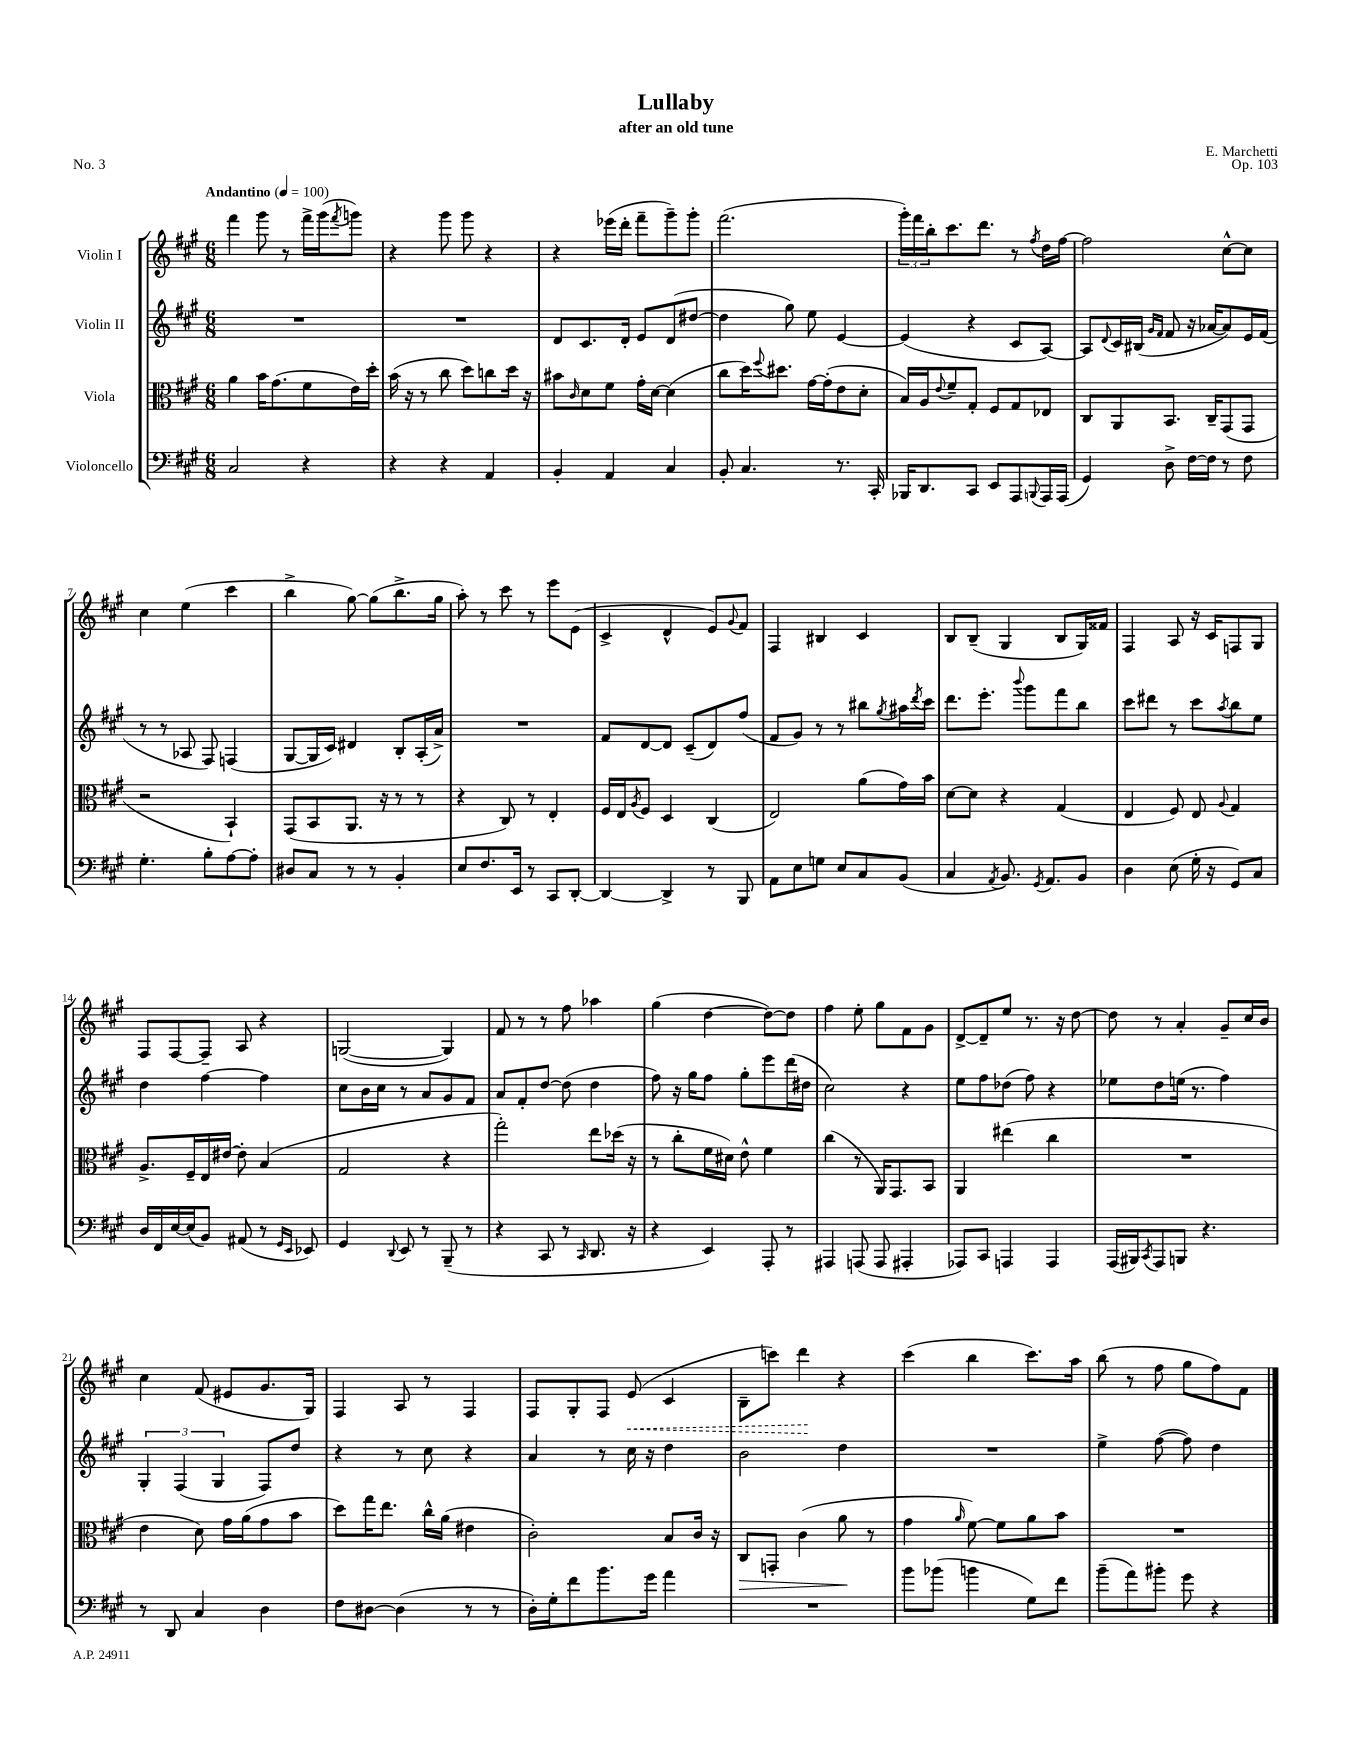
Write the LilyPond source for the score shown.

\header { title = "Lullaby" composer = "E. Marchetti" subtitle = "after an old tune" opus = "Op. 103" piece = "No. 3" }
<<
\new StaffGroup <<
\new Staff = "s0" \with { instrumentName = "Violin I" } {
    \clef treble \key a \major \numericTimeSignature \time 6/8 \tempo "Andantino" 4 = 100
    fis'''4 gis'''8 r8 fis'''16-> gis'''16( \acciaccatura { fis'''8 } g'''8) |
    r4 gis'''8 gis'''8 r4 |
    r4 ees'''16( d'''16-. fis'''8-- gis'''8--) gis'''8-. |
    fis'''2.( |
    \tuplet 3/2 { gis'''16-.) fis'''16 b''16-. } cis'''8. d'''8. r8 \acciaccatura { fis''8 } d''16 fis''16~ |
    fis''2 cis''8~-^ cis''8 |
    cis''4 e''4( cis'''4 |
    b''4-> gis''8~) gis''8( b''8.-> gis''16 |
    a''8-.) r8 cis'''8 r8 e'''8 e'8( |
    cis'4-> d'4-^ e'8) \appoggiatura { gis'8 } fis'8 |
    fis4 bis4 cis'4 |
    b8 b8--( gis4 b8 gis16) fisis'16 |
    fis4 a8 r16 cis'16 f8 gis8 |
    fis8 fis8~ fis8-- a8 r4 |
    g2~( g4) |
    fis'8 r8 r8 fis''8 aes''4 |
    gis''4( d''4~ d''8~) d''8 |
    fis''4 e''8-. gis''8 fis'8 gis'8 |
    d'8~-> d'8-- e''8 r8. r16 d''8~ |
    d''8 r8 a'4-. gis'8-- cis''16 b'16 |
    cis''4 fis'8( eis'8 gis'8. gis16) |
    fis4 a8 r8 fis4 |
    fis8 gis8-. fis8 \once \override Hairpin.style = #'dashed-line e'8\<( cis'4 |
    b8-- c'''8) d'''4\! r4 |
    cis'''4( b''4 cis'''8.) a''16 |
    b''8( r8 fis''8 gis''8 fis''8) fis'8 \bar "|." |
}
\new Staff = "s1" \with { instrumentName = "Violin II" } {
    \clef treble \key a \major \numericTimeSignature \time 6/8
    R2. |
    R2. |
    d'8 cis'8. d'16-. e'8 d'8( dis''8~ |
    dis''4 gis''8) e''8 e'4~ |
    e'4( r4 cis'8 a8~) |
    a8 \appoggiatura { d'8 } cis'16 bis16( \grace { gis'16 fis'16 } fis'8 r16 aes'16~ aes'8) e'16 fis'16( |
    r8 r8 aes8 fis8) f4( |
    gis8~ gis16 cis'16) dis'4 b8-. a16-.( a'16->) |
    R2. |
    fis'8 d'8~ d'8 cis'8--( d'8) fis''8( |
    fis'8 gis'8) r8 r8 bis''8 \acciaccatura { gis''8 } ais''16 \acciaccatura { d'''8 } cis'''16 |
    d'''8. e'''8.-. \appoggiatura { b'''8 } gis'''8 fis'''8 b''8 |
    cis'''8 dis'''8 r8 cis'''8 \acciaccatura { a''8 } b''8 e''8 |
    d''4 fis''4~ fis''4 |
    cis''8 b'16 cis''16 r8 a'8 gis'8 fis'8 |
    a'8 fis'8-. d''8~ d''8( d''4 |
    fis''8) r16 gis''16 fis''8 gis''8-. e'''8 d'''16( dis''16 |
    cis''2) r4 |
    e''8 fis''8 des''8( fis''8) r4 |
    ees''8 d''8 e''16( r8. fis''4) |
    \tuplet 3/2 { gis4-. fis4( gis4 } fis8) d''8 |
    r4 r8 cis''8 r4 |
    a'4 r8 cis''16 r16 d''4 |
    b'2 d''4 |
    R2. |
    e''4-> fis''8~( fis''8) d''4 \bar "|." |
}
\new Staff = "s2" \with { instrumentName = "Viola" } {
    \clef alto \key a \major \numericTimeSignature \time 6/8
    a'4 b'16 gis'8.( fis'8 e'16) d''16-. |
    b'16( r16 r8 cis''8 d''8) c''8 d''16 r16 |
    bis'8 \grace { cis'16 } d'8 fis'8 gis'16-. d'16~ d'4( |
    cis''8 d''16) \appoggiatura { fis''8 } dis''8. gis'16~ gis'16-.( e'8 d'8-. |
    b16) a16 \appoggiatura { e'8 } fis'8-- gis8-. fis8 gis8 ees8 |
    cis8 a,8 b,8. cis16-- gis,8( gis,8 |
    r2 b,4-!) |
    gis,8( b,8 a,8. r16 r8 r8 |
    r4 cis8) r8 e4-. |
    fis16 e16 \acciaccatura { a8 } fis8 d4 cis4( |
    e2) a'8( gis'16) b'16 |
    d'8~ d'8 r4 gis4( |
    e4 fis8) e8 \appoggiatura { a8 } gis4 |
    a8.-> fis16-- e16 eis'16~ eis'8-. b4( |
    gis2 r4 |
    gis''2-.) e''8 des''16( r16 |
    r8 cis''8-. fis'16 dis'16) e'8-^ fis'4 |
    cis''4( r8 a,16) gis,8. b,8 |
    a,4 eis''4( cis''4 |
    R2. |
    e'4 d'8) gis'16 a'16( gis'8 b'8 |
    d''8) gis''16 e''8. cis''16-^ a'16( eis'4 |
    cis'2-.) b8 cis'16 r16 |
    cis8\> g,8-. cis'4( a'8\! r8 |
    gis'4 \grace { a'16 } fis'8~) fis'8 a'8 b'8 |
    R2. \bar "|." |
}
\new Staff = "s3" \with { instrumentName = "Violoncello" } {
    \clef bass \key a \major \numericTimeSignature \time 6/8
    cis2 r4 |
    r4 r4 a,4 |
    b,4-. a,4 cis4 |
    b,8-. cis4. r8. cis,16-. |
    bes,,16 d,8. cis,8 e,8 a,,8 \appoggiatura { b,,8 } a,,16 a,,16( |
    gis,4) d8-> fis16~ fis16 r8 fis8 |
    gis4.-. b8-. a8~ a8-. |
    dis8 cis8 r8 r8 b,4-. |
    e8 fis8. e,16 r8 cis,8 d,8~-. |
    d,4~ d,4-> r8 b,,8 |
    a,8 e8 g8 e8 cis8 b,8( |
    cis4 \acciaccatura { a,8 } b,8.) \acciaccatura { gis,8 } a,8. b,8 |
    d4 e8( gis16-. r16 gis,8) cis8 |
    d16 fis,16 e16~ e16( b,8) ais,8( r8 \grace { gis,16 e,16 } ees,8) |
    gis,4 \appoggiatura { d,8 } e,8 r8 b,,8--( r8 |
    r4 cis,8 r8 \grace { cis,16 } d,8. r16 |
    r4 e,4) a,,8-. r8 |
    ais,,4 a,,8( a,,8 ais,,4-. |
    aes,,8) cis,8 a,,4 a,,4 |
    a,,16( bis,,16) \acciaccatura { cis,8 } a,,8 b,,8 r4. |
    r8 d,8 cis4 d4 |
    fis8 dis8~ dis4( r8 r8 |
    d16-.) gis16-. fis'8 b'8. gis'16 a'4 |
    R2. |
    b'8 bes'8( b'4 gis8) fis'8 |
    b'8--( a'8) bis'8-. gis'8 r4 \bar "|." |
}
>>
>>
